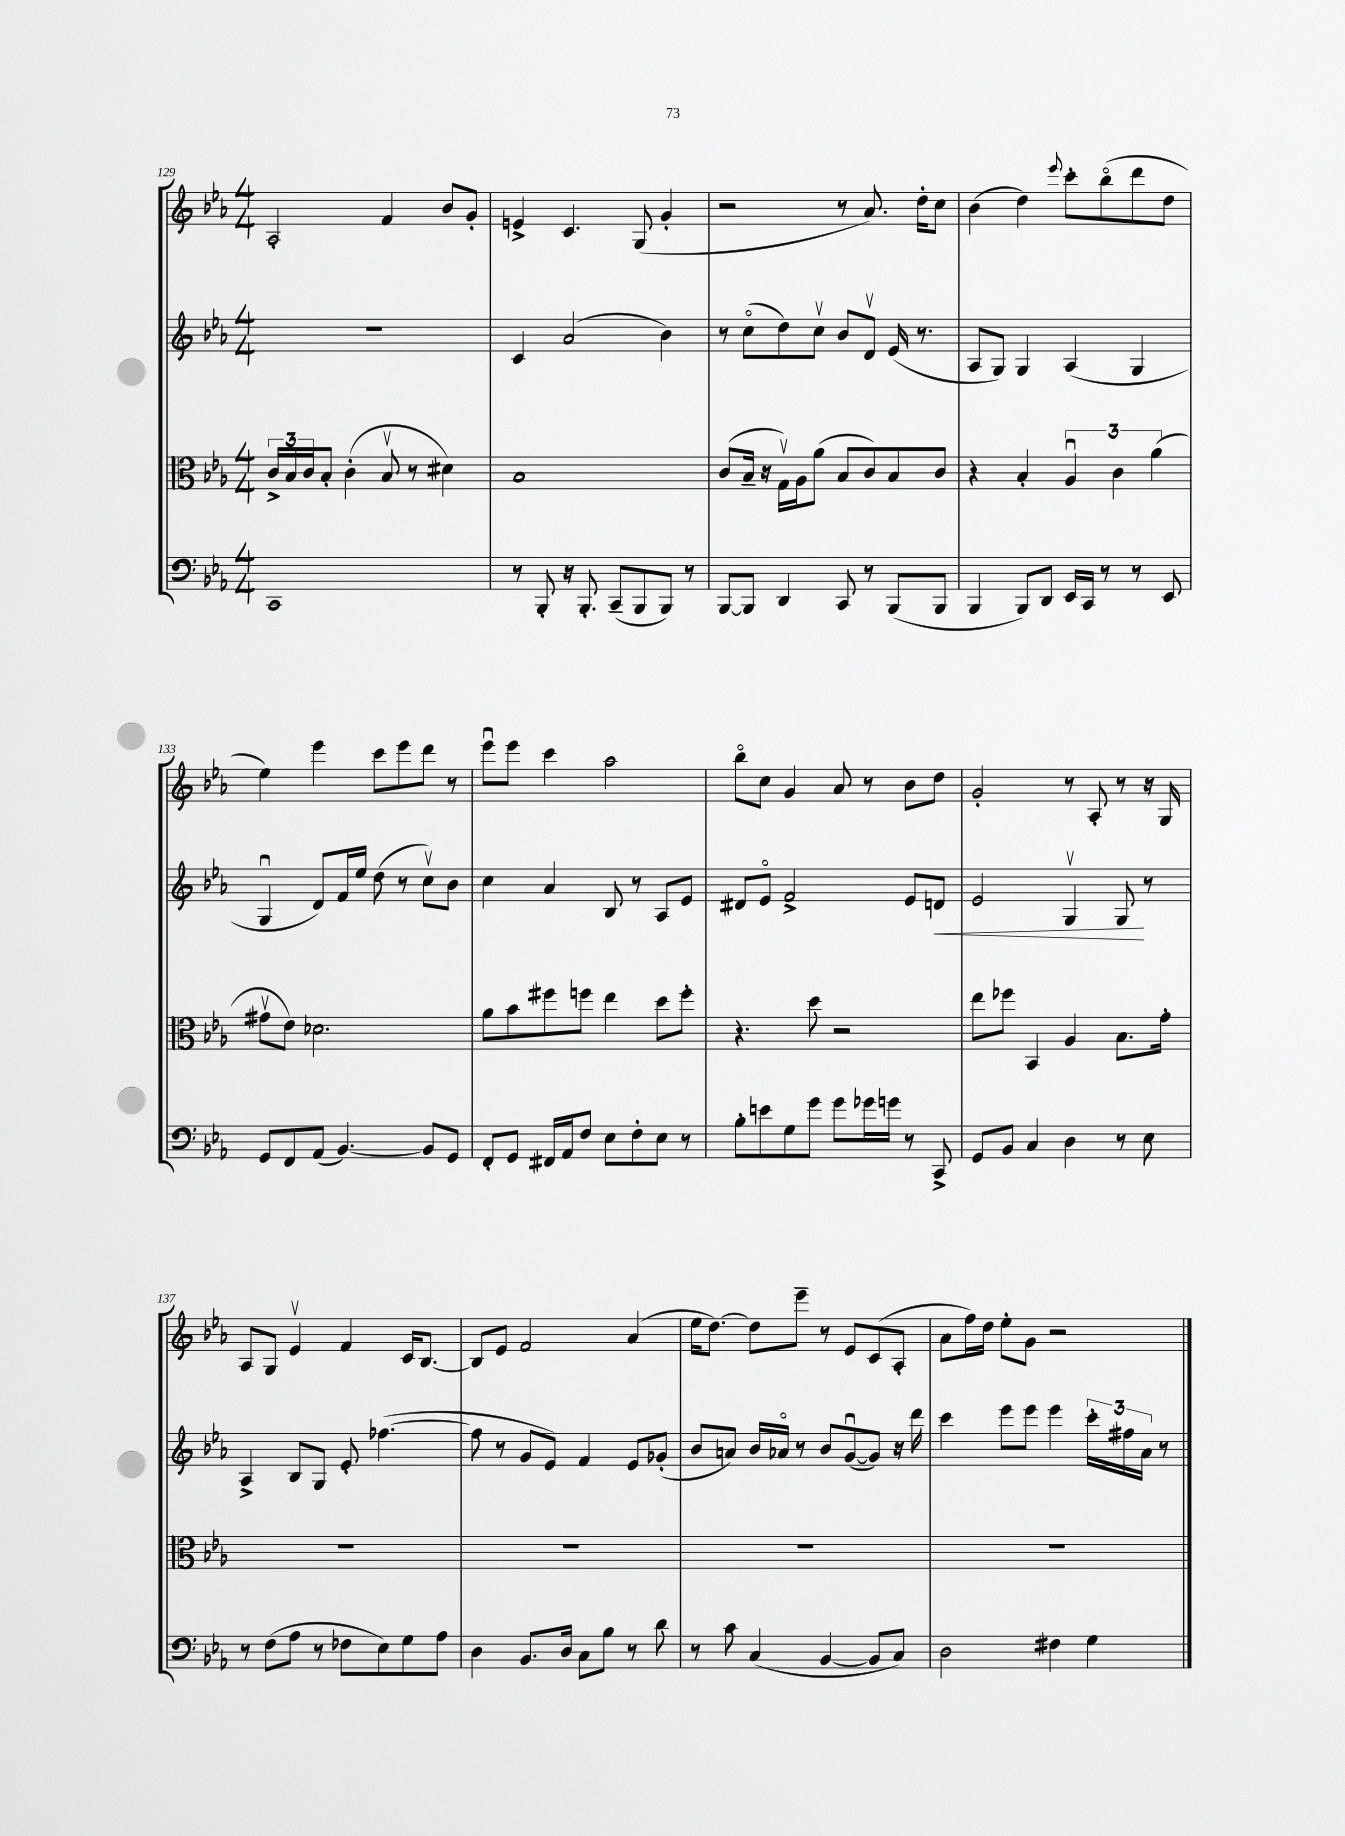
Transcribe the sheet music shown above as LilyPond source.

<<
\new StaffGroup <<
\new Staff = "s0" {
    \clef treble \key ees \major \numericTimeSignature \time 4/4
    aes2-. f'4 bes'8 g'8-. |
    e'4-> c'4. g8( g'4-. |
    r2 r8 aes'8.) d''16-. c''8 |
    bes'4( d''4) \appoggiatura { ees'''8 } c'''8-. bes''8\flageolet( d'''8 d''8 |
    ees''4) ees'''4 c'''8 ees'''8 d'''8 r8 |
    ees'''8\downbow ees'''8 c'''4 aes''2 |
    bes''8\flageolet c''8 g'4 aes'8 r8 bes'8 d''8 |
    g'2-. r8 aes8-. r8 r16 g16 |
    aes8 g8 ees'4\upbow f'4 c'16 bes8.~ |
    bes8 ees'8 f'2 aes'4( |
    ees''16 d''8.~) d''8 ees'''8-- r8 ees'8 c'8( aes8-. |
    aes'8 f''16) d''16 ees''8-. g'8 r2 \bar "|." |
}
\new Staff = "s1" {
    \clef treble \key ees \major \numericTimeSignature \time 4/4
    R1 |
    c'4 aes'2( bes'4) |
    r8 c''8\flageolet( d''8) c''8\upbow bes'8 d'8\upbow ees'16( r8. |
    aes8 g8) g4 aes4( g4 |
    g4\downbow d'8) f'16 ees''16 d''8( r8 c''8\upbow) bes'8 |
    c''4 aes'4 bes8 r8 aes8 ees'8 |
    dis'8 ees'8\flageolet f'2-> ees'8 d'8\< |
    ees'2 g4\upbow g8\! r8 |
    aes4-> bes8 g8 ees'8-. fes''4.~( |
    fes''8 r8 g'8 ees'8) f'4 ees'8 ges'8-.( |
    bes'8 a'8) bes'16 aes'16\flageolet r8 bes'8 g'8~\downbow( g'8) r16 d'''16 |
    c'''4 ees'''8 ees'''8 ees'''4 \tuplet 3/2 { c'''16-. fis''16 aes'16 } r8 \bar "|." |
}
\new Staff = "s2" {
    \clef alto \key ees \major \numericTimeSignature \time 4/4
    \tuplet 3/2 { c'16-> bes16 c'16 } bes8-. c'4-.( bes8\upbow r8 dis'4) |
    bes1 |
    c'8( bes16-- r16 g16\upbow) aes16 aes'8( bes8 c'8) bes8 c'8 |
    r4 bes4-. \tuplet 3/2 { aes4\downbow c'4 aes'4( } |
    gis'8\upbow ees'8) des'2. |
    aes'8 bes'8 fis''8 f''8 ees''4 d''8 f''8-. |
    r4. d''8 r2 |
    ees''8 fes''8 bes,4 aes4 bes8. g'16-. |
    R1 |
    R1 |
    R1 |
    R1 \bar "|." |
}
\new Staff = "s3" {
    \clef bass \key ees \major \numericTimeSignature \time 4/4
    c,1 |
    r8 bes,,8-. r16 bes,,8.-. c,8--( bes,,8 bes,,8) r8 |
    bes,,8~ bes,,8 d,4 c,8 r8 bes,,8( bes,,8 |
    bes,,4 bes,,8) d,8 ees,16 c,16 r8 r8 ees,8 |
    g,8 f,8 aes,8( bes,4.~) bes,8 g,8 |
    f,8-. g,8 fis,16 aes,16 f8 ees8 f8-. ees8 r8 |
    bes8-. e'8 g8 g'8 g'8 ges'16 g'16 r8 c,8-> |
    g,8 bes,8 c4 d4 r8 ees8 |
    r8 f8( aes8 r8 fes8 ees8) g8 aes8 |
    d4 bes,8. d16 c8 bes8 r8 d'8 |
    r8 c'8 c4( bes,4~ bes,8 c8) |
    d2 fis4 g4 \bar "|." |
}
>>
>>
\layout { \context { \Score currentBarNumber = #129 } }
